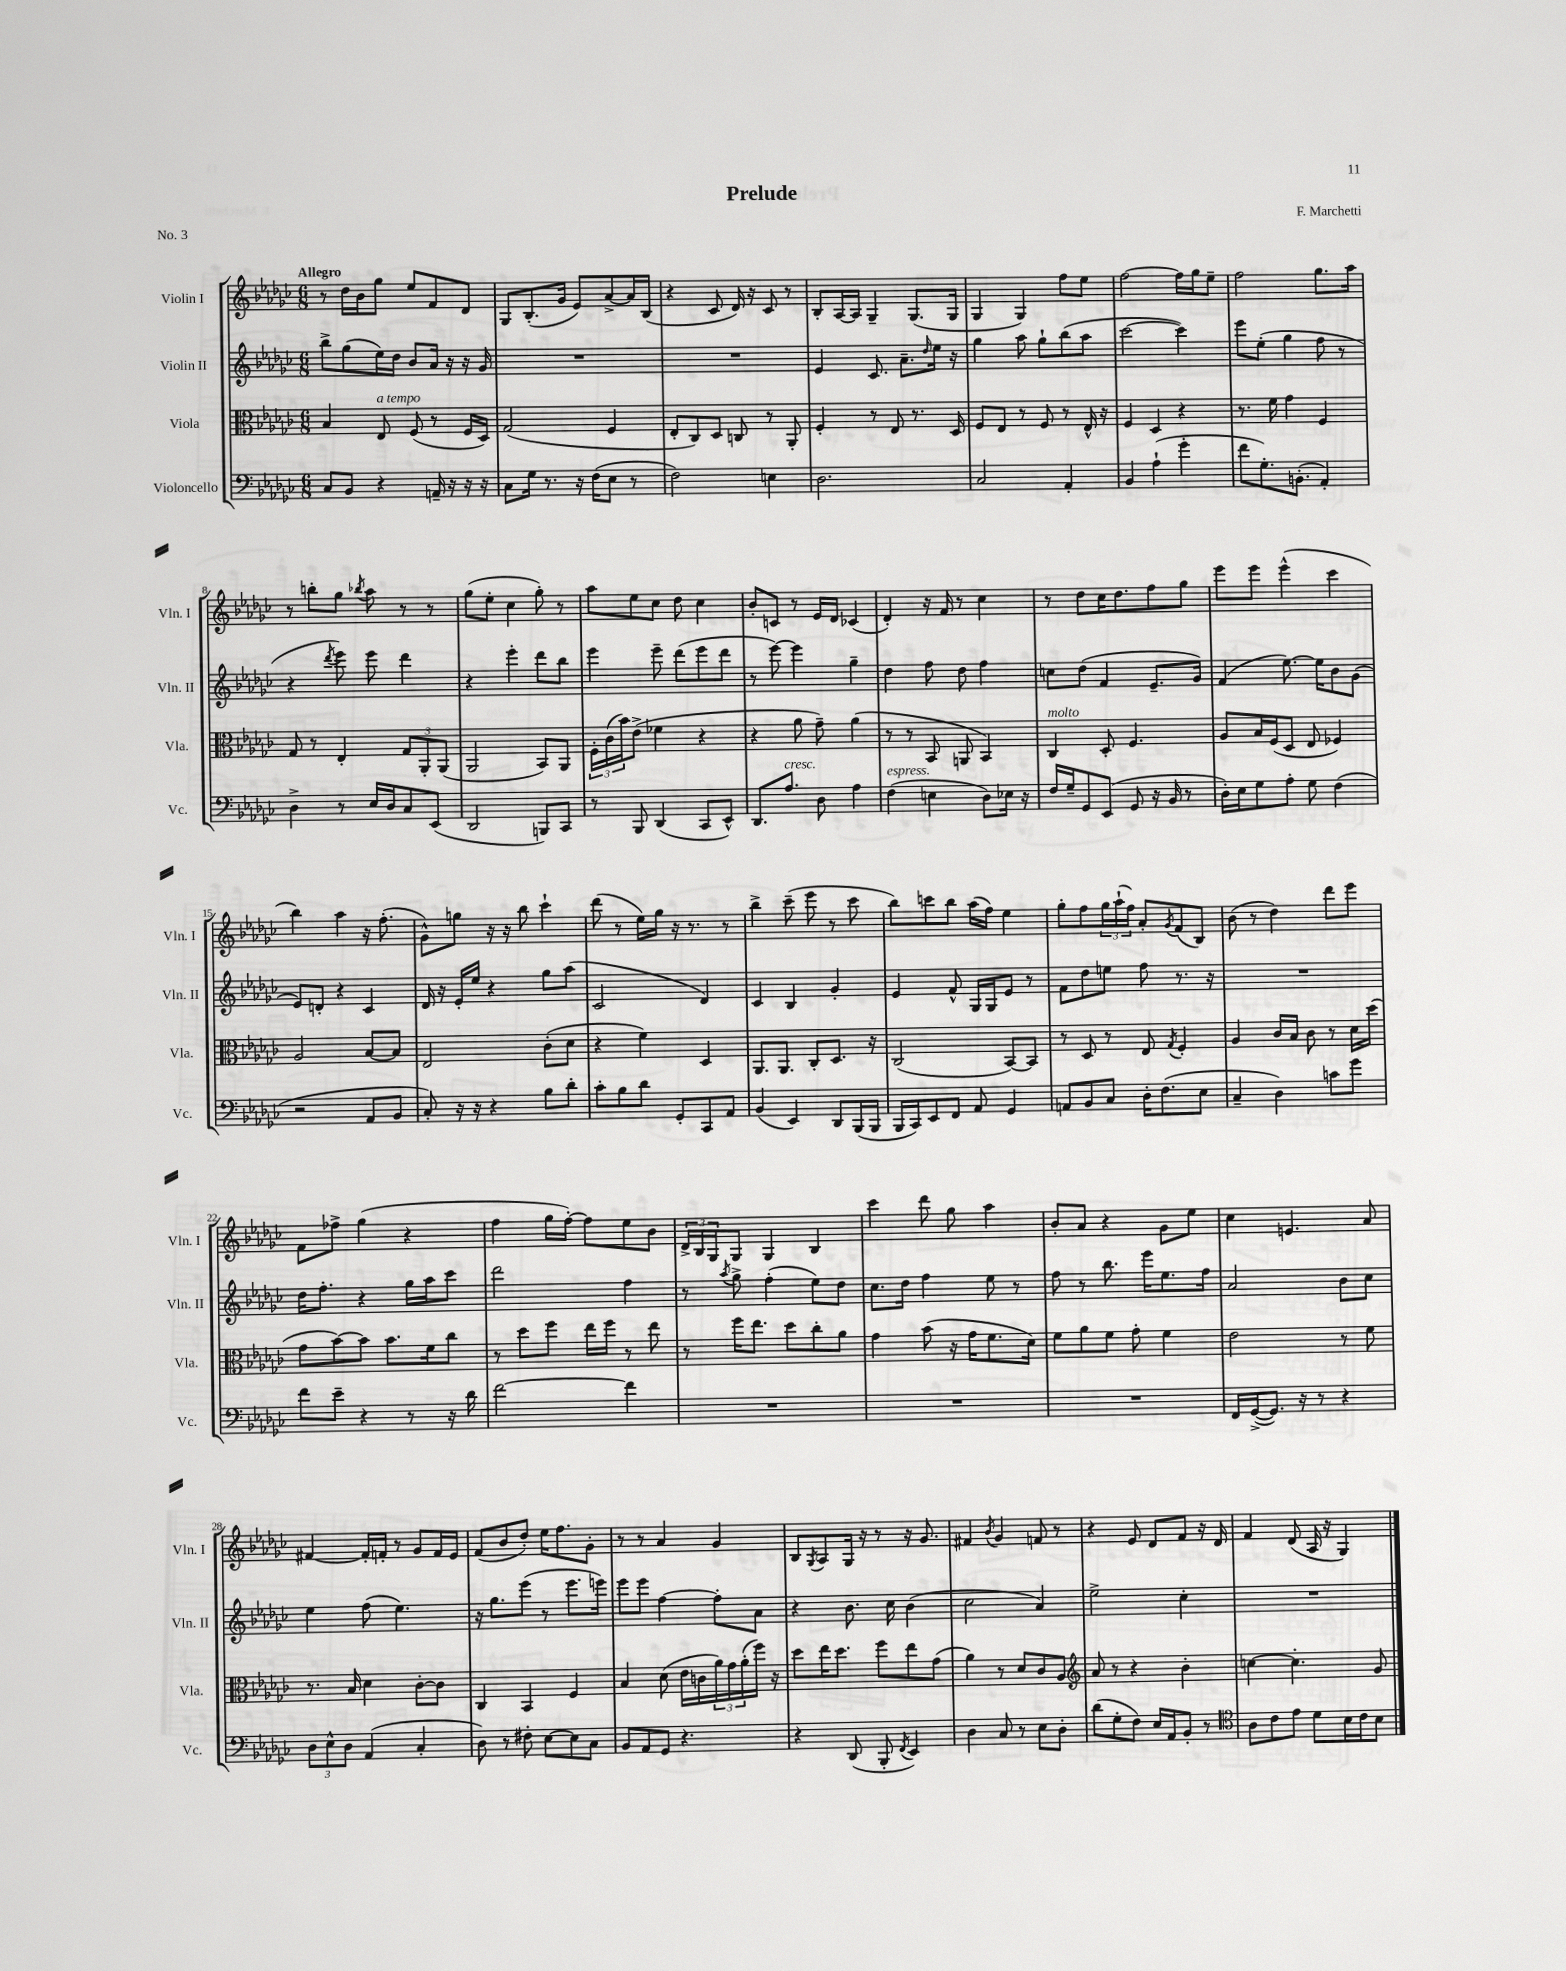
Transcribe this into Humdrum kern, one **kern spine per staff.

**kern	**kern	**kern	**kern
*part4	*part3	*part2	*part1
*staff4	*staff3	*staff2	*staff1
*I"Violoncello	*I"Viola	*I"Violin II	*I"Violin I
*I'Vc.	*I'Vla.	*I'Vln. II	*I'Vln. I
*clefF4	*clefC3	*clefG2	*clefG2
*k[b-e-a-d-g-c-]	*k[b-e-a-d-g-c-]	*k[b-e-a-d-g-c-]	*k[b-e-a-d-g-c-]
*M6/8	*M6/8	*M6/8	*M6/8
=1	=1	=1	=1
!	!	!	!LO:TX:a:B:t=Allegro
8C-/L	4B-/	8bb-^\L	8r
8BB-/J	.	(8gg-\	16dd-\LL
.	.	.	16b-\J
!	!LO:TX:a:i:t=a tempo	!	!
4r	8E-/	16ee-\L)	8gg-\J
.	.	16dd-\JJ	.
.	(8F/	8b-/L	8ee-/L
16AAn~/	8r	16a-/Jk	8f/
16r	.	16r	.
16r	16F/LL	16r	8d-/J
16r	16D-/JJ)	16g-/	.
=2	=2	=2	=2
8C-\L	(2G-/	2.r	8G-/L
16G-\Jk	.	.	(8.B-'/
8.r	.	.	.
.	.	.	16g-/Jk
16r	.	.	8e-/L)
(16F\KL	.	.	.
8E-\J	4F/	.	[8a-^/
8r	.	.	16a-/L]
.	.	.	(16B-/JJ
=3	=3	=3	=3
2F\)	8E-'/L	2.r	4r
.	8C-/)	.	.
.	8D-/J	.	8c-/
.	8Cn/	.	16d-/)
.	.	.	16r
4En\	8r	.	8c-/
.	8AA-'/	.	8r
=4	=4	=4	=4
2.D-\	4F'/	4e-/	8B-'/L
.	.	.	[16A-/L
.	.	.	16A-/JJ]
.	8r	8.c-/	4G-~/
.	8E-/	.	.
.	.	8.a-~\L	.
.	8.r	.	(8.G-/L
.	.	16qqdd-/	.
.	.	16ee-\Jk	.
.	16D-/	16r	16G-/Jk
=5	=5	=5	=5
2C-/	8F/L	4gg-\	4G-/
.	8E-/J	.	.
.	8r	8aa-\	4G-/)
.	8F/	8gg-`\L	.
4AA-'/	8r	(8bb-\	8ff\L
.	16E-^^/	8aa-\J	8ee-\J
.	16r	.	.
=6	=6	=6	=6
4BB-/	4F/	[2ccc-\	[2ff\
(4A-`\	4D-/	.	.
4g-'\	4r	4ccc-\])	16ff\LL]
.	.	.	16gg-\J
.	.	.	8ee-~\J
=7	=7	=7	=7
8f\L	8.r	8eee-\L	2ff\
8.G-'\)	.	(8ee-'\J	.
.	16f\	.	.
.	4g-\	4gg-\	.
(8.BBn'\J	.	.	.
4AA-'/)	4F/	8ff\	8.gg-\L
.	.	8r	.
.	.	.	16aa-\Jk
!!LO:LB:g=z
=8	=8	=8	=8
4D-^\	8G-/	4r	8r
.	8r	.	8bbn'\L
.	.	8qddd-/	.
8r	4E-'/	8eee-\)	8gg-\J
.	.	.	8qbb-X/
16E-/LL	.	8eee-\	8aa-\
16D-/J	.	.	.
8C-/	12G-/L	4ddd-\	8r
.	12AA-'/	.	.
(8EE-/J	.	.	8r
.	(12AA-/J	.	.
=9	=9	=9	=9
2DD-/	2AA-/	4r	(8gg-\L
.	.	.	8ee-'\J
.	.	4eee-'\	4cc-\
8BBBn/L)	8BB-/L)	8ddd-\L	8gg-'\)
8CC-/J	8AA-/J	8bb-\J	8r
=10	=10	=10	=10
8r	24F'\LL	4eee-\	8aa-\L
.	(24c-\	.	.
.	24b-\J)	.	.
8BBB-/	(8e-^\J	.	8ee-\
(4DD-/	4f-X\	8eee-~\	8cc-\J
.	.	(8ddd-\L	8dd-\
8CC-/L	4r	8eee-\	4cc-\
8EE-^^/J)	.	8ddd-\J	.
=11	=11	=11	=11
8.DD-/L	4r	8r	8b-'/L
.	.	[8eee-\)	8cn/J
!LO:TX:a:i:t=cresc.	!	!	!
8.A-/J	.	.	.
.	8a-\	4eee-\]	8r
8D-\	8g-~\)	.	16e-/LL
.	.	.	16d-/JJ
4A-\	(4a-\	4gg-~\	(4c-X/
=12	=12	=12	=12
!LO:TX:a:i:t=espress.	!	!	!
(4F\	8r	4dd-\	4d-'/)
.	8r	.	.
4En\	8BB-/	8ff\	16r
.	.	.	16f/
.	8AAn/	8dd-\	8r
8D-\L)	4BB-/)	4ff\	4cc-\
16E-X\Jk	.	.	.
16r	.	.	.
=13	=13	=13	=13
!	!LO:TX:a:i:t=molto	!	!
16F/LL	4C-/	8ccn\L	8r
16G-~/J	.	.	.
8GG-/	.	(8dd-\J	8dd-\L
(8EE-/J	8D-'/	4f/	16cc-\K
.	.	.	8.dd-\
8GG-/	4.F/	.	.
16r	.	8.e-~/L	8ff\
16BB-/	.	.	.
8r	.	.	8gg-\J
.	.	16g-/Jk)	.
=14	=14	=14	=14
16D-'\LL)	8A-/L	(4f/	8eee-\L
16E-\J	.	.	.
8G-\	16B-/L	.	8eee-\J
.	(16F/J	.	.
8A-'\J	8D-/J	[8.ee-\)	(4eee-^^\
8G-\	8E-/	.	.
.	.	16ee-\KL]	.
(4F\	4F-X/)	8b-\	4ccc-\
.	.	(8g-\J	.
!!LO:LB:g=z
=15	=15	=15	=15
2r	2A-/	8e-/L)	4bb-\)
.	.	8dn'/J	.
.	.	4r	4aa-\
8AA-/L	[8B-/L	4c-/	16r
.	.	.	(8.ff'\
8BB-/J	8B-/J]	.	.
=16	=16	=16	=16
8C-'/)	2E-/	16d-/	8g-^^\L)
.	.	16r	.
16r	.	16e-'/LL	8ggn\J
16r	.	16ee-/JJ	.
4r	.	4r	16r
.	.	.	16r
.	.	.	8bb-\
8B-\L	(8c-'\L	8gg-\L	4ccc-`\
8d-'\J	8d-\J	(8aa-\J	.
=17	=17	=17	=17
8c-'\L	4r	2c-/	(8ddd-\
8B-\	.	.	8r
8d-\J	4f\)	.	16ee-\LL)
.	.	.	16gg-\JJ
8GG-'/L	.	.	16r
.	.	.	8.r
8CC-/	4D-/	4d-/)	.
8AA-/J	.	.	8r
=18	=18	=18	=18
(4BB-/	8.AA-/L	4c-/	4bb-^\
.	8.AA-/J	.	.
4EE-/)	.	4B-/	(8ccc-~\
.	8C-'/L	.	8eee-\
8DD-/L	8.D-/J	4g-'/	8r
(16BBB-/L	.	.	8ccc-\
16BBB-/JJ	16r	.	.
=19	=19	=19	=19
16BBB-/LL	(2C-/	4e-/	8bb-\L)
16CC-/J)	.	.	.
8EE-/	.	.	8cccn\
8FF/J	.	8f^^/	8bb-\J
8AA-/	.	16G-/LL	(16aa-\LL
.	.	16G-/J	16ff\JJ)
4GG-/	[8BB-/L)	8e-/J	4ee-\
.	8BB-/J]	8r	.
=20	=20	=20	=20
8AAn/L	8r	8f\L	8gg-'\L
8BB-/	8D-/	8dd-\	8ff\
8C-/J	8r	8een\J	24gg-\L
.	.	.	(24aa-`\
.	.	.	24ff\JJ)
16D-'\KL	8E-/	8ff\	8a-'/L
(8.F\	.	.	.
.	8qG-/	.	8qg-/
.	4F'/	8.r	(8f/
8E-\J	.	.	8B-/J)
.	.	16r	.
=21	=21	=21	=21
4C-~/	4A-/	2.r	(8b-\
.	.	.	8r
4D-\)	16c-/LL	.	4dd-\)
.	16B-/JJ	.	.
.	8c-\	.	.
8cn\L	8r	.	8ddd-\L
8g-\J	16d-\LL	.	8eee-\J
.	(16dd-\JJ	.	.
!!LO:LB:g=z
=22	=22	=22	=22
8f\L	8g-\L	16dd-\KL	8f\L
.	.	8.ff'\J	.
8e-~\J	[8b-\)	.	8ff-X^\J
4r	8b-\J]	4r	(4gg-\
.	8.b-\L	.	.
8r	.	16gg-\LL	4r
.	16f\k	16aa-\J	.
16r	8cc-\J	8ccc-\J	.
16d-\	.	.	.
=23	=23	=23	=23
[2f\	8r	2ddd-\	4ff\
.	8dd-\L	.	.
.	8ff\J	.	16gg-\LL
.	.	.	[16ff'\JJ)
.	16ee-\LL	.	8ff\L]
.	16ff\JJ	.	.
4f\]	8r	4ff\	8ee-\
.	8ee-\	.	8b-\J
=24	=24	=24	=24
2.r	8r	8r	24d-^/LL
.	.	.	24B-/
.	.	.	24G-/J
.	.	8qaa-/	.
.	16ff\KL	8gg-^\	8G-/J
.	8.ee-\J	.	.
.	.	(4ff'\	4G-/
.	8dd-\L	.	.
.	8cc-'\	8ee-\L)	4B-/
.	8a-\J	8dd-\J	.
=25	=25	=25	=25
2.r	4g-\	8.cc-\L	4ccc-\
.	.	16dd-\Jk	.
.	(8b-\	4ff\	8ddd-\
.	16r	.	8gg-\
.	16g-\KL	.	.
.	8.f\	8ee-\	4aa-\
.	.	8r	.
.	16d-\Jk)	.	.
=26	=26	=26	=26
2.r	8f\L	8ff\	8b-'/L
.	8a-\	8r	8a-/J
.	8f\J	8.bb-\	4r
.	8g-'\	.	.
.	.	16eee-\KL	.
.	4f\	8.ee-\	8g-\L
.	.	.	8ee-\J
.	.	16ff\Jk	.
=27	=27	=27	=27
16FF/LL	2e-\	2a-/	4cc-\
([16GG-^/J	.	.	.
8.GG-/J])	.	.	.
.	.	.	4.en/
16r	.	.	.
8r	.	.	.
4r	8r	8b-\L	.
.	8f\	8cc-\J	8a-/
!!LO:LB:g=z
=28	=28	=28	=28
12D-\L	8.r	4ee-\	[4f#X/
12E-^^\	.	.	.
12D-\J	.	.	.
.	16B-/	.	.
(4AA-/	4d-\	(8ff\	16f#'/LL]
.	.	.	16fn'/JJ
.	.	4.ee-\)	8r
4C-'/	[8c-'\L	.	8g-/L
.	8c-\J]	.	16f/L
.	.	.	16e-/JJ
=29	=29	=29	=29
8D-\)	4C-/	16r	(8f/L
.	.	8.gg-\L	.
8r	.	.	8b-/
8F#X'\	4BB-/	(8eee-\J	8dd-'/J)
[8E-\L	.	8r	16ee-\KL
.	.	.	8.ff\
8E-\]	4F/	8.eee-\L	.
8C-\J	.	.	8g-'\J
.	.	16eeen\Jk)	.
=30	=30	=30	=30
8BB-/L	4B-/	8eee-\L	8r
8AA-/	.	8eee-\J	8r
8GG-/J	(8d-\	[4ff\	4a-/
4.r	16e-\LL	.	.
.	16cn\	.	.
.	24a-\)	8ff'\L]	4g-/
.	24g-\	.	.
.	(24a-'\	.	.
.	16ff\JJ)	8a-\J	.
.	16r	.	.
=31	=31	=31	=31
4r	8dd-\L	4r	8B-/L
.	.	.	8qG-/
.	16ee-\K	.	8A-/
.	8.dd-\J	.	.
(8DD-/	.	8.b-\	16G-/Jk
.	.	.	16r
8BBB-'/	8ff\L	.	8r
.	.	16cc-\	.
8qFF/	.	.	.
4EE-/)	8ee-\	(4b-\	16r
.	.	.	8.g-/
.	(8g-\J	.	.
=32	=32	=32	=32
4D-\	4a-\)	2cc-\	4f#X/
.	.	.	8qb-/
8C-/	8r	.	4g-/
8r	8d-/L	.	.
8E-\L	8c-/	4a-/)	8fn/
8D-'\J	8A-/J	.	8r
=33	=33	=33	=33
*	*clefG2	*	*
(8d-\L	8a-/	2ee-^\	4r
8G-'\	8r	.	.
8F\J)	4r	.	8e-/
16E-/LL	.	.	8d-/L
16AA-/J	.	.	.
8BB-'/J	4b-'\	4cc-'\	8f/J
8r	.	.	16r
.	.	.	16d-/
=34	=34	=34	=34
*clefC4	*	*	*
8A-\L	[4ccn\	2.r	4f/
8c-\	.	.	.
8e-\J	4.cc'\]	.	(8d-/
8d-\L	.	.	16A-/
.	.	.	16r
16B-\L	.	.	4G-/)
16c-\J	.	.	.
8B-\J	8g-/	.	.
==	==	==	==
*-	*-	*-	*-
